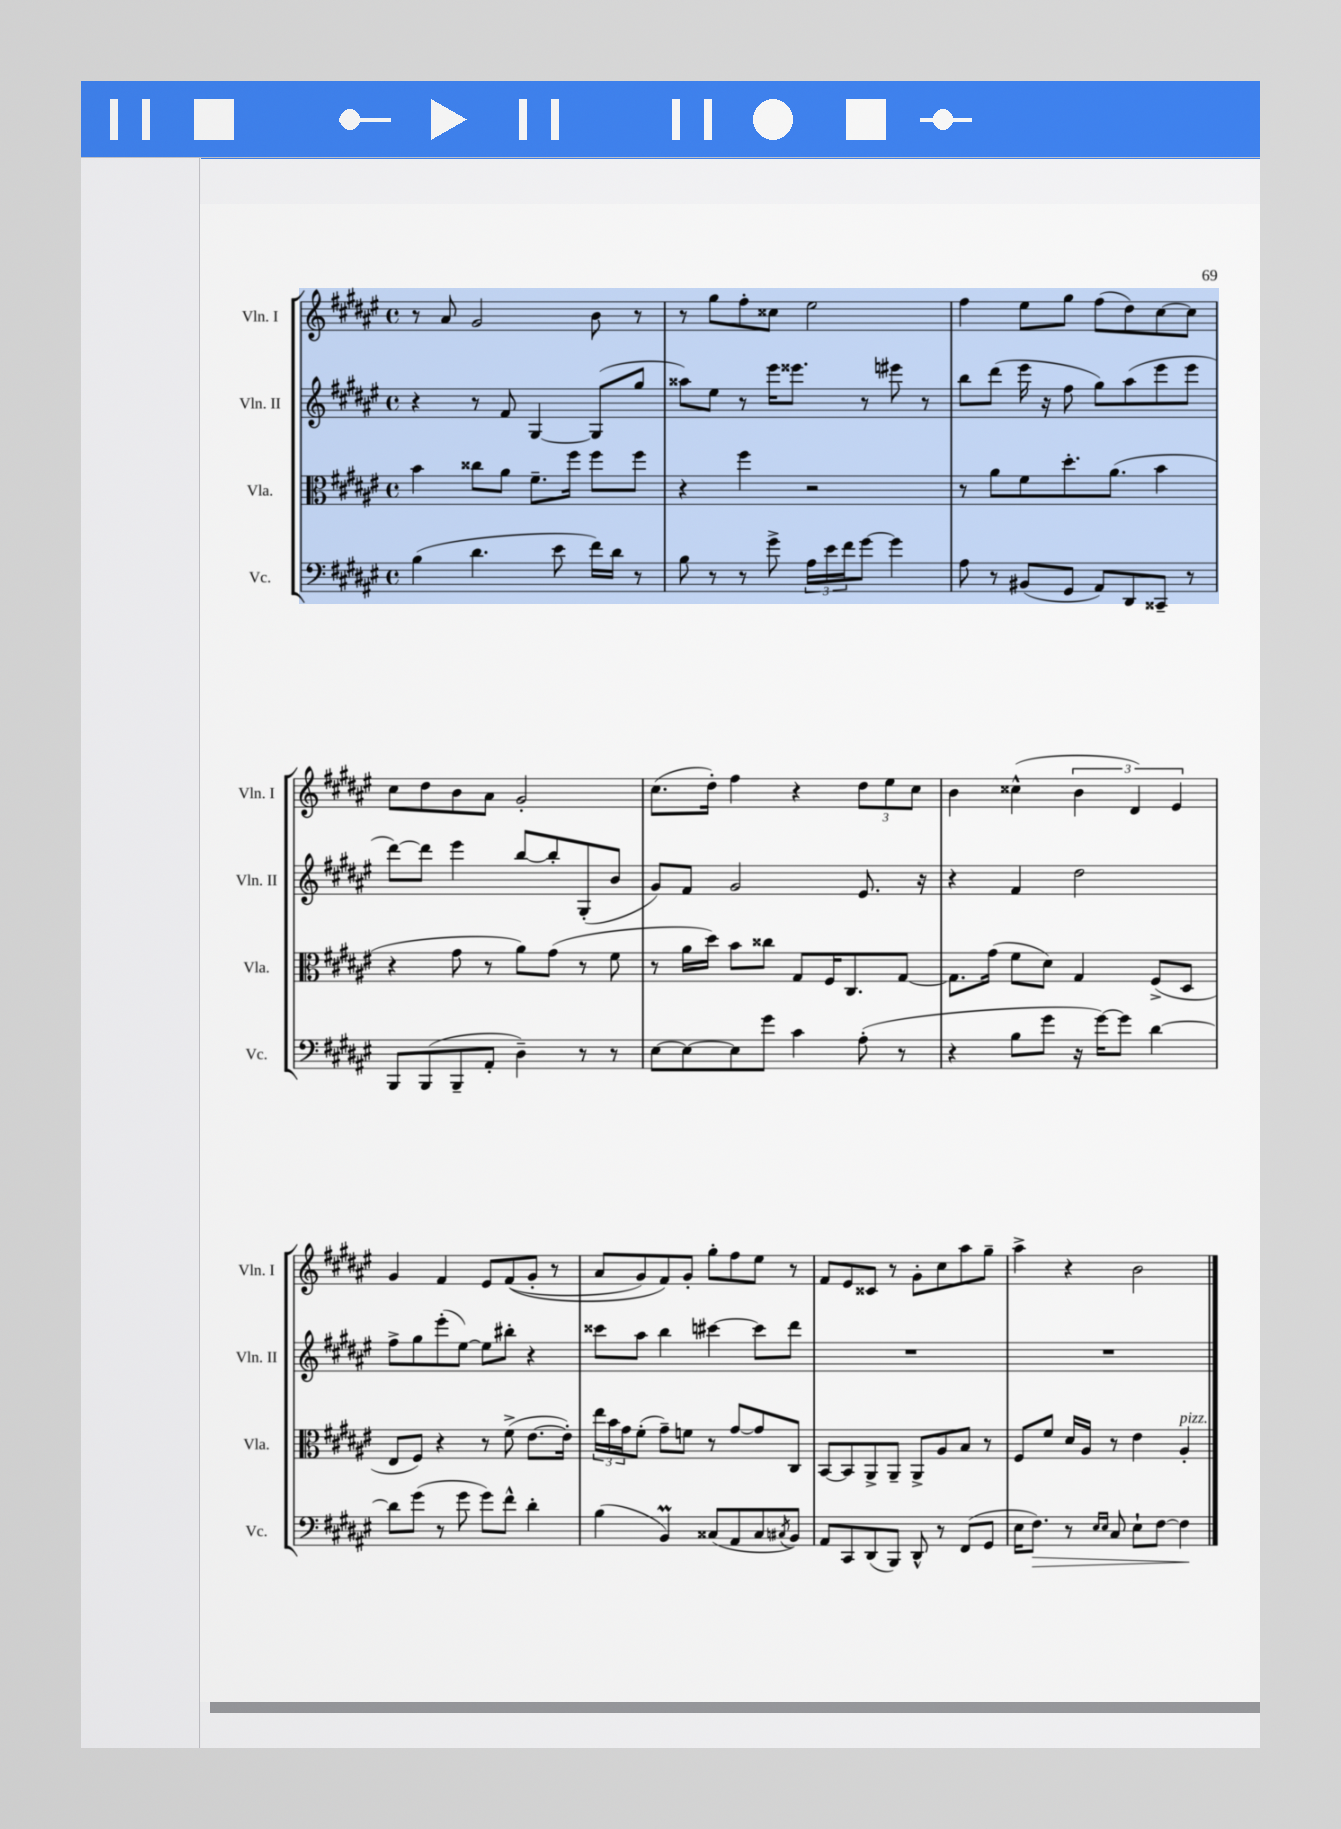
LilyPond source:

<<
\new StaffGroup <<
\new Staff = "s0" \with { instrumentName = "Vln. I" shortInstrumentName = "Vln. I" } {
    \clef treble \key fis \major \defaultTimeSignature \time 4/4
    r8 ais'8 gis'2 b'8 r8 |
    r8 gis''8 fis''8-. cisis''8 eis''2 |
    fis''4 eis''8 gis''8 fis''8( dis''8) cis''8~ cis''8 |
    cis''8 dis''8 b'8 ais'8 gis'2-. |
    cis''8.( dis''16-.) fis''4 r4 \tuplet 3/2 { dis''8 eis''8 cis''8 } |
    b'4 cisis''4-^( \tuplet 3/2 { b'4 dis'4) eis'4 } |
    gis'4 fis'4 eis'8 fis'8(\( gis'8-. r8 |
    ais'8 gis'8) fis'8\) gis'8-. gis''8-. fis''8 eis''8 r8 |
    fis'8 eis'8 cisis'8 r8 gis'8-. cis''8 ais''8 gis''8-- |
    ais''4-> r4 b'2 \bar "|." |
}
\new Staff = "s1" \with { instrumentName = "Vln. II" shortInstrumentName = "Vln. II" } {
    \clef treble \key fis \major \defaultTimeSignature \time 4/4
    r4 r8 fis'8 gis4~ gis8( gis''8 |
    aisis''8) eis''8 r8 eis'''16 eisis'''8. r8 eis'''8 r8 |
    b''8 dis'''8( eis'''16 r16 fis''8 gis''8) ais''8( eis'''8 eis'''8 |
    dis'''8~) dis'''8 eis'''4 b''8~ b''8-. gis8-.( b'8 |
    gis'8) fis'8 gis'2 eis'8. r16 |
    r4 fis'4 dis''2 |
    fis''8-> gis''8 eis'''8-.( eis''8~) eis''8 bis''8-. r4 |
    cisis'''8 ais''8 b''4 cis'''4~ cis'''8 dis'''8 |
    R1 |
    R1 \bar "|." |
}
\new Staff = "s2" \with { instrumentName = "Vla." shortInstrumentName = "Vla." } {
    \clef alto \key fis \major \defaultTimeSignature \time 4/4
    b'4 cisis''8 ais'8 fis'8.-- fis''16 fis''8 fis''8 |
    r4 fis''4 r2 |
    r8 ais'8 fis'8 dis''8.-. ais'8.( b'4 |
    r4 gis'8 r8 ais'8) gis'8( r8 fis'8 |
    r8 ais'16 dis''16) b'8 cisis''8 gis8 fis16 cis8. gis8~ |
    gis8. gis'16( fis'8 dis'8) gis4 fis8->( dis8 |
    eis8 fis8) r4 r8 fis'8->( eis'8.~ eis'16-.) |
    \tuplet 3/2 { eis''16 b'16 gis'16 } fis'8-.( gis'8--) f'8 r8 gis'8~ gis'8 cis8 |
    b,8~ b,8 ais,8-> ais,8-- ais,8-> ais8 b8 r8 |
    fis8 fis'8 dis'16 ais16 r8 eis'4 ais4-.^\markup { \italic "pizz." } \bar "|." |
}
\new Staff = "s3" \with { instrumentName = "Vc." shortInstrumentName = "Vc." } {
    \clef bass \key fis \major \defaultTimeSignature \time 4/4
    b4( dis'4. eis'8 fis'16) dis'16 r8 |
    b8 r8 r8 gis'8-> \tuplet 3/2 { ais16 eis'16 fis'16 } gis'8~ gis'4 |
    ais8 r8 bis,8( gis,8 ais,8) dis,8 cisis,8-- r8 |
    b,,8 b,,8( b,,8-- ais,8-. dis4--) r8 r8 |
    eis8~ eis8~ eis8 gis'8 cis'4 ais8-.( r8 |
    r4 b8 gis'8 r16 gis'16~) gis'8 dis'4~ |
    dis'8 gis'8( r8 gis'8 gis'8) fis'8-^ dis'4-. |
    b4( b,4\prall) cisis8( ais,8 cisis8 \acciaccatura { cis8 } b,8) |
    ais,8 cis,8 dis,8( b,,8) dis,8-^ r8 fis,8( gis,8 |
    eis16 fis8.\>) r8 \grace { eis16 eis16 } cis8 eis8-! fis8~ fis4\! \bar "|." |
}
>>
>>
\layout { \context { \Score \remove "Bar_number_engraver" } }
